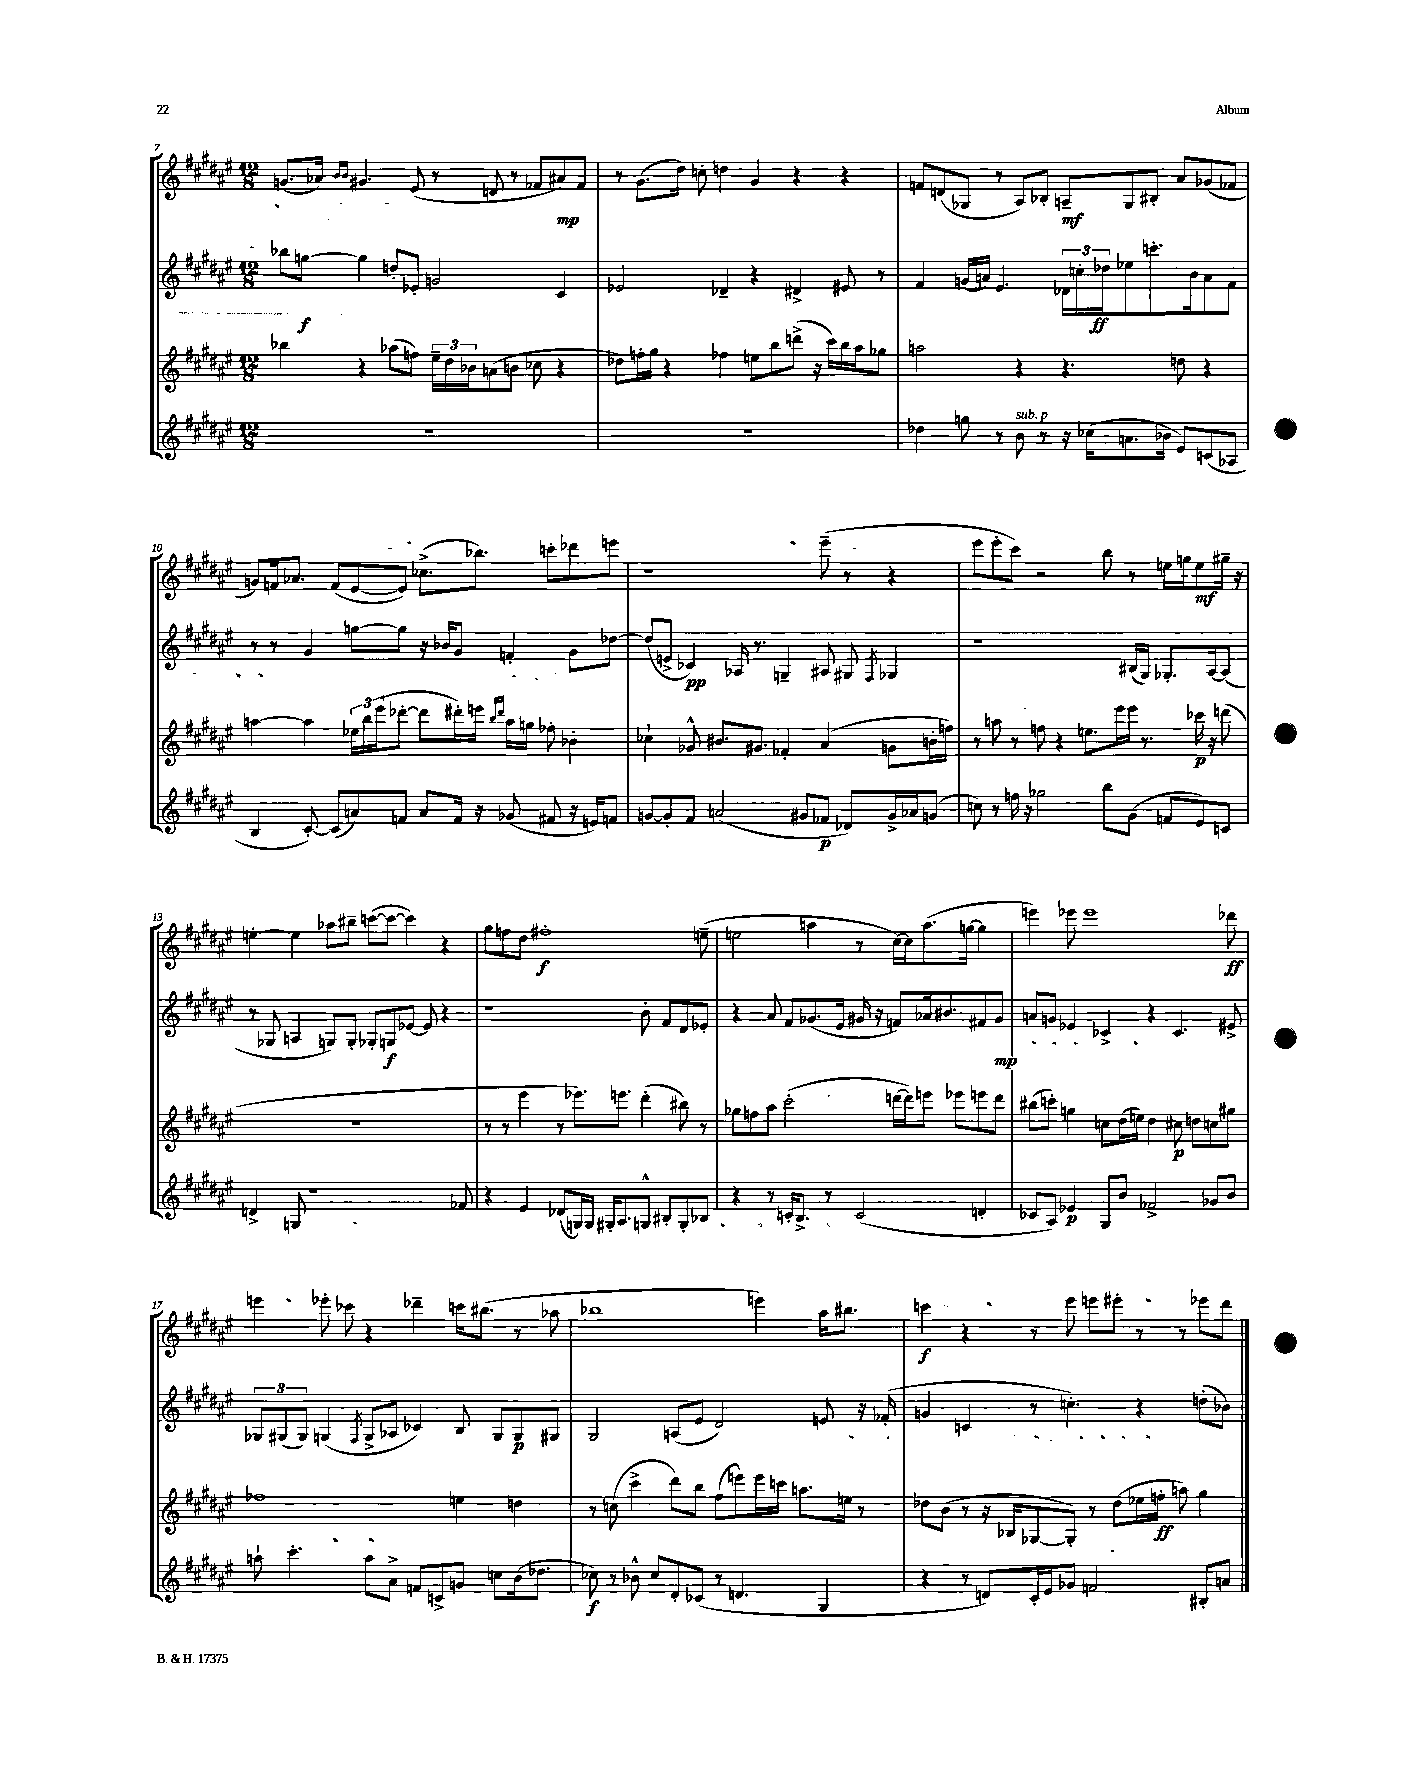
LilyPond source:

<<
\new StaffGroup <<
\new Staff = "s0" {
    \clef treble \key fis \major \numericTimeSignature \time 12/8
    g'8.( aes'16) \grace { b'16 b'16 } gis'4. eis'8( r8 d'8 r8 fes'8 ais'8\mp) fes'8 |
    r8 gis'8.( dis''16) c''8-. d''4 gis'4 r4 r4 |
    f'8 d'8( ges8 r8 ais8) bes8-. a8--\mf ges8 bis8-. ais'8 ges'8( fes'8 |
    g'8) f'16 aes'8. f'8( eis'8~ eis'8) ces''8.->( bes''8.) c'''8-. des'''8 e'''8 |
    r1 eis'''8--( r8 r4 |
    eis'''8 eis'''8-. cis'''8) r2 b''8 r8 e''16 g''16 e''8\mf gis''16-- r16 |
    e''4~-. e''4 aes''8 bis''8-- c'''8~( c'''8~ c'''4) r4 |
    gis''8 f''8 dis''8 fis''1-.\f e''8--( |
    e''2 a''4 r8 cis''16~) cis''16 a''8.( g''16~ g''4 |
    e'''4) ees'''8 ees'''1 des'''8\ff |
    e'''4 ees'''8-. ces'''8 r4 des'''4-- c'''16 bis''8.( r8 aes''8 |
    bes''1 e'''4) ais''16 bis''8. |
    c'''4\f r4 r8 eis'''8 e'''8 eis'''8-. r8 r8 ees'''8 dis'''8 \bar "|." |
}
\new Staff = "s1" {
    \clef treble \key fis \major \numericTimeSignature \time 12/8
    bes''8 g''8~\f g''4 d''8-. ees'8-. g'2 cis'4 |
    ees'2 des'4-- r4 dis'4-> eis'8 r8 |
    fis'4 g'16( a'16) eis'4. \tuplet 3/2 { des'16 c''16-. des''16\ff } ees''8 c'''8.-. b'16 a'8 fis'8 |
    r8 r8 gis'4 g''8~ g''8 r16 bes'16 gis'8 f'4-. gis'8 des''8~ |
    des''8( e'8-> ces'4\pp) aes16 r8. g4-- ais8 gis8 \acciaccatura { fis8 } ges4 |
    r1 bis16( gis16) ges8.-. ais16~ ais8( |
    r8 ges8 a4 g8) g8-. ges8-. g8\f ees'8~ ees'8 r4 |
    r1 b'8-. fis'8 dis'8 ees'8-. |
    r4 ais'8 fis'8 ges'8.( eis'16 gis'16 r16 f'8) aes'16 bis'8. fis'8 gis'8\mp |
    a'8 g'8 ees'4 ces'4-> r4 ces'4. eis'8-> |
    \tuplet 3/2 { ges8 gis8( gis8) } g4( \acciaccatura { fis8 } g8-> aes8 ces'4) b8 g8 g8\p gis8 |
    gis2 a8( eis'8 dis'2) e'8 r16 fes'16-.( |
    g'4 c'4 r8 c''4.-.) r4 d''8-.( bes'8) \bar "|." |
}
\new Staff = "s2" {
    \clef treble \key fis \major \numericTimeSignature \time 12/8
    bes''4 r4 aes''8( f''8) \tuplet 3/2 { eis''16-- dis''16 bes'16 } a'8( b'8 ces''8 r4 |
    des''8) f''16-. gis''16 r4 fes''4 e''8 b''8 d'''8->( r16 cis'''16) b''16 ais''16 ges''8 |
    a''2 r4 r4. d''8 r4 |
    a''4~ a''4 \tuplet 3/2 { ees''16 b''16 eis'''16( } des'''8~-. des'''8 dis'''16-.) e'''16 \grace { b''16 dis'''16 } a''16 g''16 fes''8-. bes'4-. |
    ces''4-! ges'8-^ bis'8. gis'8. fes'4-. ais'4( g'8 b'16-. f''16) |
    r8 a''8 r8 f''8 r4 e''8. eis'''16 eis'''16 r8. ces'''16\p r16 d'''8( |
    R1. |
    r8 r8 eis'''4 r8 ees'''8.) e'''8. dis'''4-.( bis''8) r8 |
    ges''8 f''8 ais''8 cis'''2-.( d'''16~ d'''16) e'''8 ees'''8 e'''8 d'''8 |
    bis''8( c'''8-.) g''4 c''8 dis''16( e''16) dis''4 cis''8\p d''8 c''8 gis''8 |
    fes''1 e''4 d''4 |
    r8 c''8( cis'''4-> dis'''8) b''8 fis''8( e'''8) e'''16 c'''16 a''8. e''16 r8 |
    des''8 b'8( r8 r16 bes16 ges8~ ges8-.) r8 des''8( ees''16 f''16-.\ff a''8) gis''4 \bar "|." |
}
\new Staff = "s3" {
    \clef treble \key fis \major \numericTimeSignature \time 12/8
    R1. |
    R1. |
    des''4 g''8 r8 b'8^\markup { \italic "sub. p" } r8 r16 ces''16( a'8. bes'16 eis'8) c'8( aes8 |
    b4 cis'8~-.) cis'8( a'8) f'8 a'8 f'16 r16 ges'8( fis'8 r16 e'16) f'8 |
    g'8~ g'8-. fis'8 a'2( gis'8 fes'8\p des'8) gis'16-> aes'16 g'8( |
    c''8) r8 f''16 r16 ges''2 b''8 gis'8( f'8 eis'8) c'8 |
    d'4-> g8 r1 fes'8 |
    r4 eis'4 des'8( g16) g16 gis16-. ais8. g8-^ bis8-. g8-. bes8 |
    r4 r8 c'16-. b8.-> r8 c'2( d'4-. |
    ces'8 ais8) ees'4\p gis8 b'8 fes'2-> ges'8 b'8 |
    a''8-! cis'''4.-. a''8 ais'8-> f'8 c'8-> g'8 c''8 b'16( des''8. |
    ces''8\f) r8 bes'8-^ ces''8 dis'8-. ces'8( r8 d'4. gis4 |
    r4 r8 d'8) cis'16-. eis'16 ges'8 f'2 bis8-. a'8 \bar "|." |
}
>>
>>
\layout { \context { \Score currentBarNumber = #7 } }
